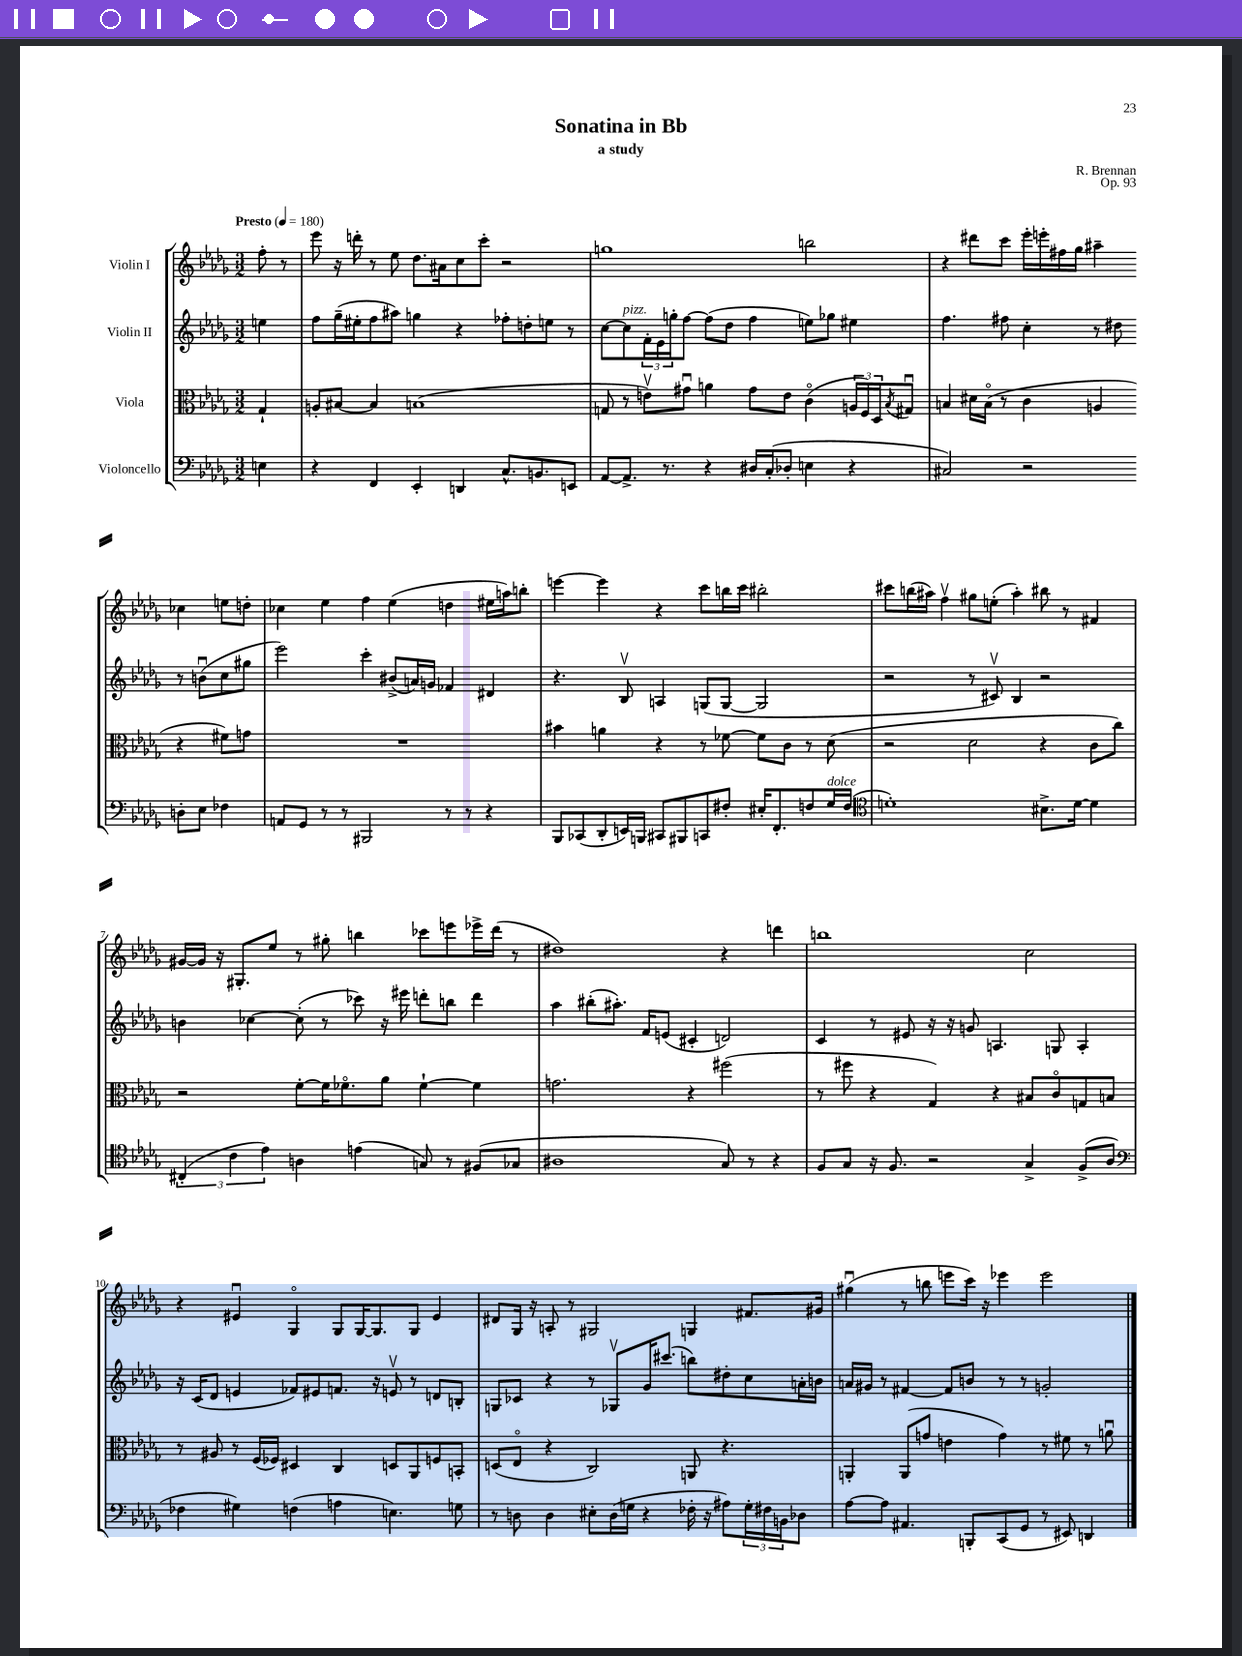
\header { title = "Sonatina in Bb" composer = "R. Brennan" subtitle = "a study" opus = "Op. 93" }
<<
\new StaffGroup <<
\new Staff = "s0" \with { instrumentName = "Violin I" } {
    \clef treble \key des \major \numericTimeSignature \time 3/2 \partial 4 \tempo "Presto" 4 = 180
    f''8-. r8 |
    ees'''8 r16 d'''16-. r8 ees''8 des''8. ais'16 c''8 c'''8-. r2 |
    g''1 b''2 |
    r4 dis'''8 c'''8 ees'''16-. e'''16-. fis''16 ges''16 ais''4-- ces''4 e''8 d''8-. |
    ces''4 ees''4 f''4 ees''4( d''4 eis''16 a''16) b''8-. |
    e'''4~ e'''4 r4 c'''8 b''16 c'''16 bis''2-. |
    cis'''8 b''16( ais''16) f''4\upbow gis''8 e''8-.( ais''4-.) bis''8 r8 fis'4 |
    gis'16~ gis'16 r16 gis8.-. ees''8 r8 gis''8-. b''4 ces'''8 e'''8 ees'''16-> des'''16( r8 |
    dis''1) r4 d'''4 |
    b''1 c''2 |
    r4 eis'4\downbow ges4\flageolet ges8 ges16~ ges8. ges8 eis'4 |
    dis'8 ges16 r16 a8-. r8 gis2 g4 fis'8. gis'16 |
    gis''4\downbow( r8 b''8 e'''8 c'''16) r16 ees'''4 ees'''2 \bar "|." |
}
\new Staff = "s1" \with { instrumentName = "Violin II" } {
    \clef treble \key des \major \numericTimeSignature \time 3/2 \partial 4
    e''4 |
    f''8 ges''16--( eis''16-. f''8 ais''8) g''4 r4 fes''8-. d''8-. e''8 r8 |
    c''8~ c''8^\markup { \italic "pizz." } \tuplet 3/2 { f'16-. ees'16 g''16-. } f''8~ f''8( des''8 f''4 e''8) ges''8 eis''4 |
    f''4. fis''8 c''4-. r8 dis''8 r8 b'8\downbow( c''8 gis''8 |
    ees'''2) c'''4-. bis'8->( a'16) g'16 fes'4 dis'4 |
    r4. bes8\upbow a4 g8( g8~ g2 |
    r2 r8 cis'8\upbow) bes4 r2 |
    b'4 ces''4~ ces''8-.( r8 ces'''8) r16 eis'''16 d'''8-. b''8 d'''4 |
    aes''4 bis''8-.( ais''8.-.) f'16 e'8( cis'4-. d'2) |
    c'4 r8 eis'8 r16 r16 g'8 a4. g8 a4-. |
    r16 c'16( des'8 e'4 fes'8) eis'8 f'8. r16 e'8\upbow r8 d'8 b8-. |
    g8 ces'8 r4 r8 ges8\upbow ges'16 cis'''8.( b''8) dis''8-. c''8 a'16-. b'16 |
    a'16 gis'16 r8 fis'4~ fis'8 b'8 r8 r8 g'2-. \bar "|." |
}
\new Staff = "s2" \with { instrumentName = "Viola" } {
    \clef alto \key des \major \numericTimeSignature \time 3/2 \partial 4
    ges4-! |
    a8-. bis8~ bis4 b1( |
    g8 r8 e'8\upbow) gis'8\downbow a'4 gis'8 e'8 c'4\flageolet( \tuplet 3/2 { a16 f16) des16 } \acciaccatura { bes8 } gis8\downbow |
    b4 dis'16 b16\flageolet( r8 c'4 a4 r4 fis'8) g'8 |
    R1. |
    bis'4 a'4 r4 r8 fes'8~ fes'8 c'8 r8 des'8( |
    r2 des'2 r4 c'8 c''8) |
    r2 f'8~-. f'16 fes'8.\flageolet aes'8 fes'4~-! fes'4 |
    g'2. r4 fis''2( |
    r8 fis''8 r4 ges4) r4 bis8 c'8\flageolet g8 b8 |
    r8 ais8 r8 f16( fes16) dis4 c4 d8 aes,8 f8 b,8-. |
    d8( ees8\flageolet r4 c2) a,8 r4. |
    a,4-. a,8( g'8 e'4 g'4) r8 fis'8 r8 a'8\downbow \bar "|." |
}
\new Staff = "s3" \with { instrumentName = "Violoncello" } {
    \clef bass \key des \major \numericTimeSignature \time 3/2 \partial 4
    e4 |
    r4 f,4 ees,4-. d,4 c8.-^ b,8. e,8 |
    aes,8~ aes,8.-> r8. r4 dis16 c16-.( des8-. e4 r4 |
    cis2) r2 d8-. ees8 fes4 |
    a,8 ges,8 r8 r8 bis,,2 r8 r8 r4 |
    bes,,8 ces,8( des,8-. e,16) b,,16 cis,8 bis,,8 c,8 fis8-. eis16-. f,8.-. f8 ges16^\markup { \italic "dolce" } f16( |
    \clef tenor d'1-.) bis8.-> d'16~ d'4 |
    \tuplet 3/2 { cis4-.( c'4 ees'4) } a4 e'4( g8) r8 fis8( ges8 |
    ais1 ges8) r8 r4 |
    f8 ges8 r16 f8. r2 ges4-> f8->( aes8 |
    \clef bass fes4 gis4) f4( a4 e4.) g8 |
    r8 d8 d4 eis8-. d16( g16 r4 fes16-. r16 ais8) \tuplet 3/2 { g16-. fis16 b,16 } des8 |
    aes8~ aes8 ais,4. b,,8-. c,8( ges,8 r8 eis,8) d,4 \bar "|." |
}
>>
>>
